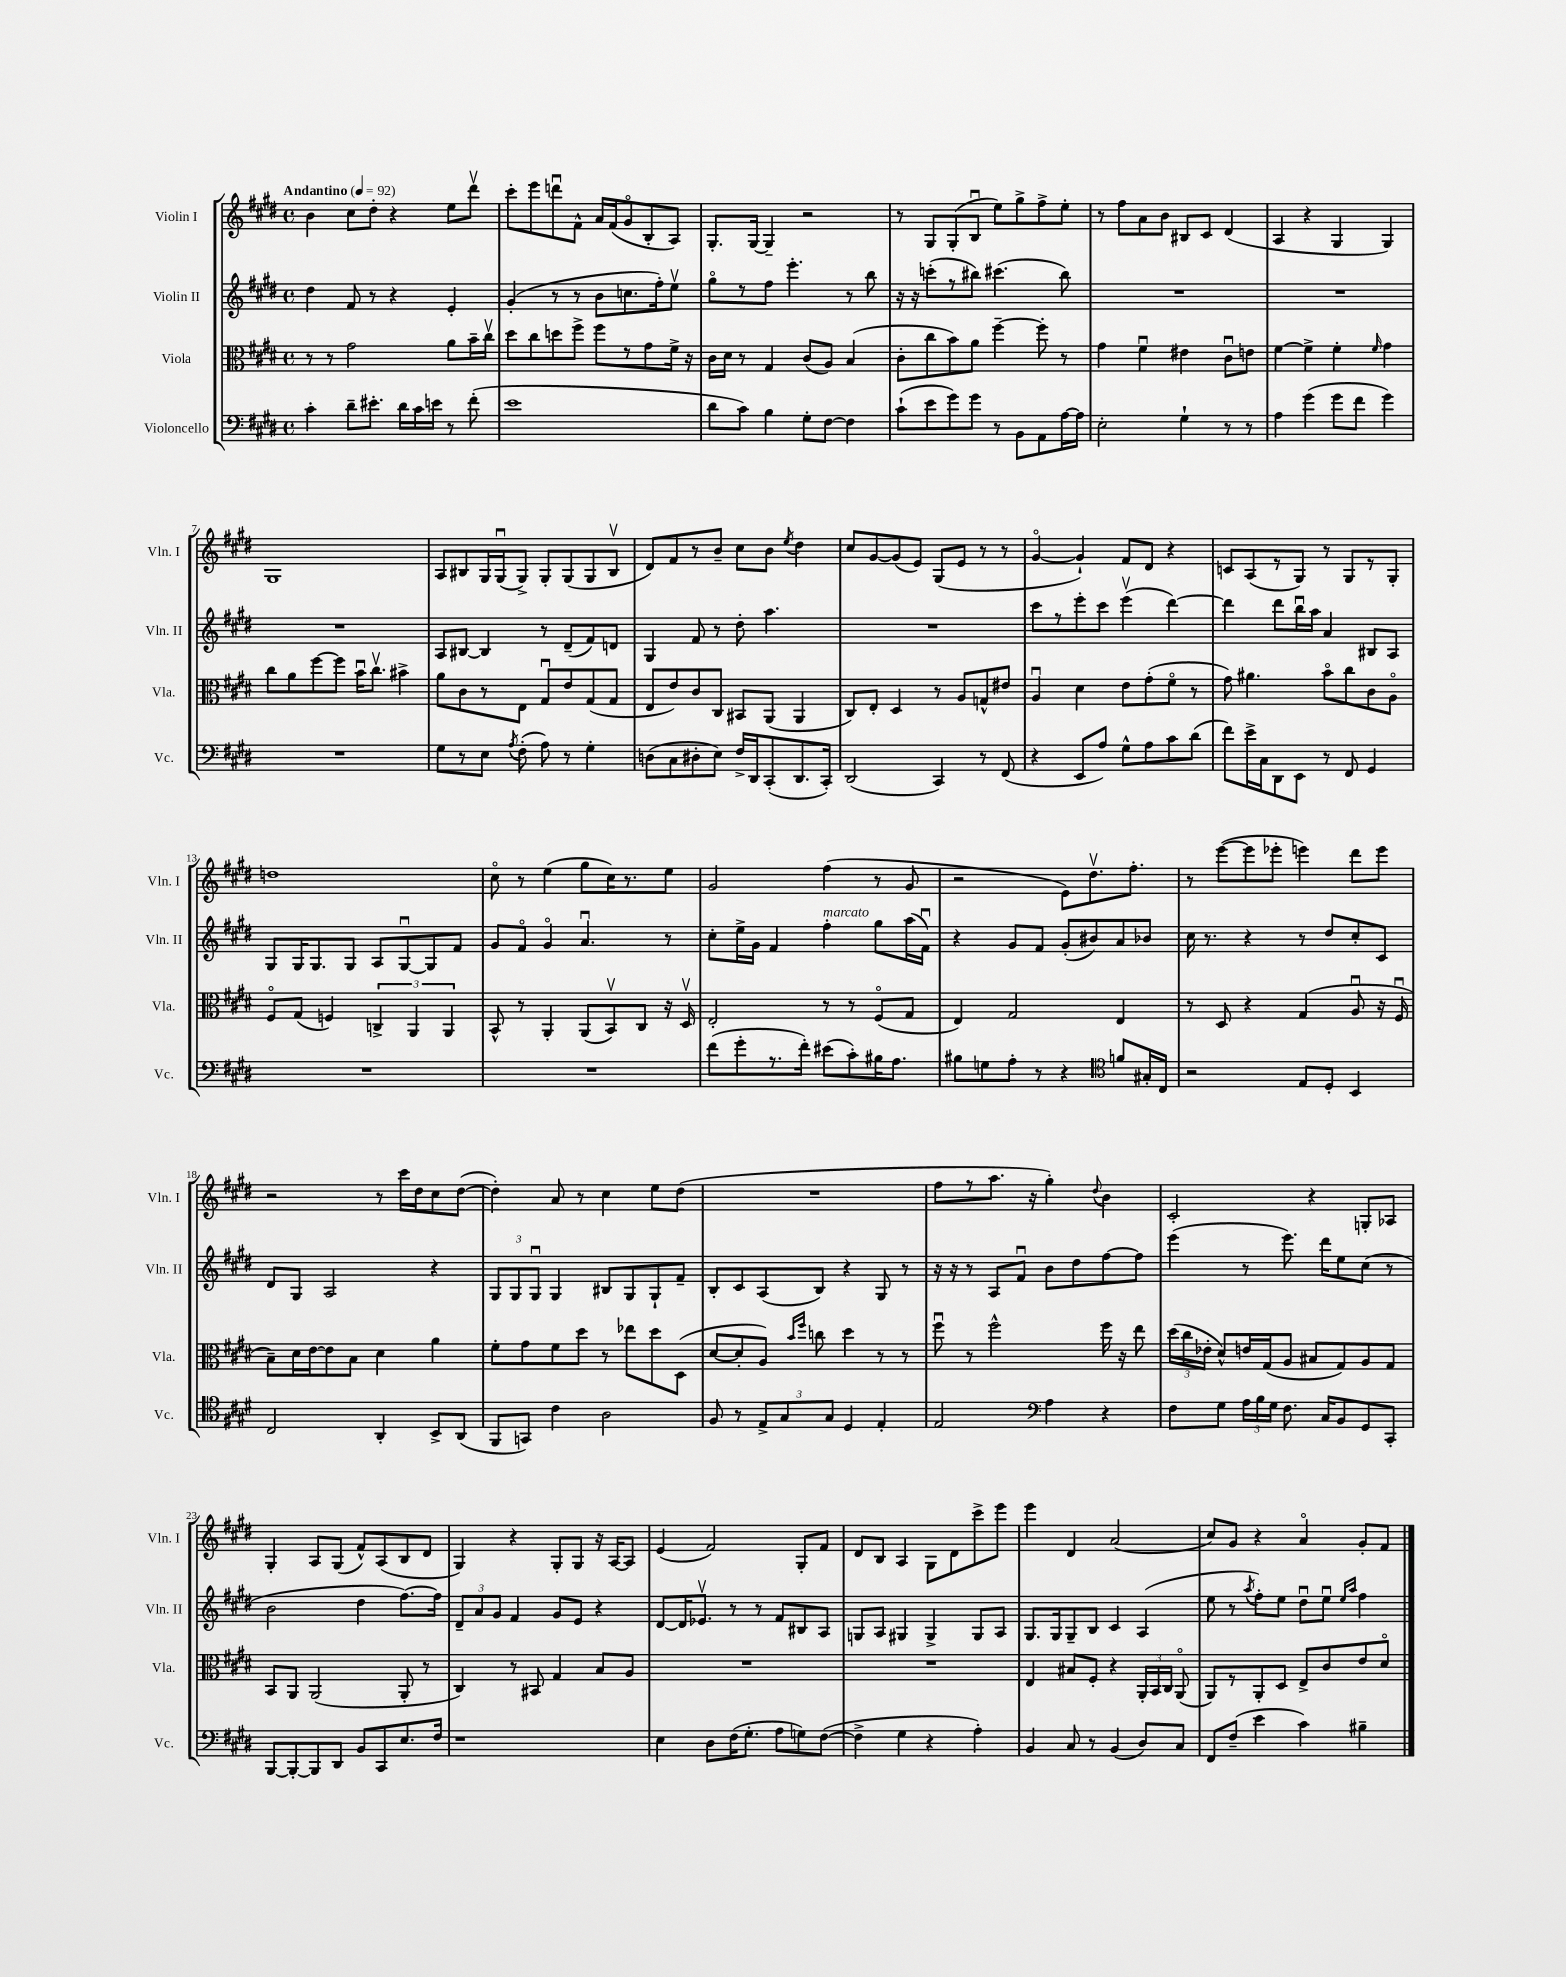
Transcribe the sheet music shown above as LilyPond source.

<<
\new StaffGroup <<
\new Staff = "s0" \with { instrumentName = "Violin I" shortInstrumentName = "Vln. I" } {
    \clef treble \key e \major \defaultTimeSignature \time 4/4 \tempo "Andantino" 4 = 92
    \autoBeamOff b'4 cis''8[ dis''8]-. r4 e''8[ dis'''8]\upbow |
    cis'''8[-. e'''8 d'''8\downbow fis'8]-^ a'16[ fis'16( gis'8\flageolet b8-. a8]) |
    gis8.[-. gis16]~ gis4-- r2 |
    r8 gis8[ gis8-.( b8]\downbow e''8[) gis''8-> fis''8-> e''8]-. |
    r8 fis''8[ a'8 b'8] bis8[ cis'8] dis'4( |
    a4 r4 gis4 gis4) |
    gis1 |
    a8[ bis8 gis16 gis16\downbow( gis8]->) gis8[-. gis8( gis8 bis8]\upbow |
    dis'8[) fis'8 r8 b'8]-- cis''8[ b'8] \acciaccatura { e''8 } dis''4 |
    cis''8[ gis'8~ gis'8( e'8]) gis8[( e'8] r8 r8 |
    gis'4~\flageolet gis'4-!) fis'8[ dis'8] r4 |
    c'8[ a8( r8 gis8]) r8 gis8[ r8 gis8]-. |
    d''1 |
    cis''8\flageolet r8 e''4( gis''8[ cis''16) r8. e''8] |
    gis'2 fis''4( r8 gis'8 |
    r2 e'8[) dis''8.\upbow fis''8.]-. |
    r8 e'''8[~( e'''8 ees'''8]-. e'''4) dis'''8[ e'''8] |
    r2 r8 cis'''16[ dis''16 cis''8 dis''8]~( |
    dis''4-.) a'8 r8 cis''4 e''8[ dis''8]( |
    R1 |
    fis''8[ r8 a''8.] r16 gis''4-.) \appoggiatura { dis''8 } b'4 |
    cis'2-. r4 g8[-. aes8] |
    gis4-. a8[ gis8]( fis'8[-^) a8( b8 dis'8] |
    gis4) r4 gis8[-. gis8] r16 a16[~ a8] |
    e'4( fis'2) gis8[-. fis'8] |
    dis'8[ b8] a4 gis8[ dis'8 cis'''8-> e'''8] |
    e'''4 dis'4 a'2( |
    cis''8[) gis'8] r4 a'4\flageolet gis'8[-. fis'8] \bar "|." |
}
\new Staff = "s1" \with { instrumentName = "Violin II" shortInstrumentName = "Vln. II" } {
    \clef treble \key e \major \defaultTimeSignature \time 4/4
    \autoBeamOff dis''4 fis'8 r8 r4 e'4-. |
    gis'4-.( r8 r8 b'8[ c''8. fis''16-.) e''8]\upbow |
    gis''8[\flageolet r8 fis''8] e'''4.-. r8 b''8 |
    r16 r16 c'''8[-.( r8 bis''8]) cis'''4.( bis''8) |
    R1 |
    R1 |
    R1 |
    a8[ bis8]~ bis4 r8 dis'8[--( fis'8) d'8] |
    gis4 fis'8 r8 dis''8-. a''4. |
    R1 |
    cis'''8[ r8 e'''8-. cis'''8] e'''4\upbow( dis'''4~) |
    dis'''4 dis'''8[ b''16\downbow a''16] a'4 bis8[ a8] |
    gis8[ gis16 gis8. gis8] a8[ gis8~\downbow gis8 fis'8] |
    gis'8[ fis'8]\flageolet gis'4\flageolet a'4.\downbow r8 |
    cis''8[-. e''16-> gis'16] fis'4 fis''4-.^\markup { \italic "marcato" } gis''8[ a''16( fis'16]\downbow) |
    r4 gis'8[ fis'8] gis'8[-.( bis'8) a'8 bes'8] |
    cis''16 r8. r4 r8 dis''8[ cis''8-. cis'8] |
    dis'8[ gis8] a2 r4 |
    \tuplet 3/2 { gis8[ gis8 gis8]\downbow } gis4 bis8[ gis8 gis8-! fis'8]-- |
    b8[-. cis'8 a8( b8]) r4 gis8 r8 |
    r16 r16 r8 a8[ fis'8]\downbow b'8[ dis''8 fis''8~ fis''8] |
    e'''4( r8 e'''8.) dis'''16[ e''8 cis''8]( r8 |
    b'2 dis''4 fis''8.[~) fis''16] |
    \tuplet 3/2 { dis'8[-- a'8 gis'8] } fis'4 gis'8[ e'8] r4 |
    dis'8[~ dis'16 ees'8.]\upbow r8 r8 fis'8[ bis8 a8] |
    g8[ a8] gis4 gis4-> gis8[ a8] |
    gis8.[ gis16 gis8-- b8] cis'4 a4( |
    e''8 r8 \acciaccatura { a''8 } fis''8[-.) e''8] dis''8[\downbow e''8]\downbow \grace { e''16[ a''16] } fis''4 \bar "|." |
}
\new Staff = "s2" \with { instrumentName = "Viola" shortInstrumentName = "Vla." } {
    \clef alto \key e \major \defaultTimeSignature \time 4/4
    \autoBeamOff r8 r8 gis'2 a'8[ b'16-- cis''16]\upbow |
    dis''8[ cis''8 d''8 fis''8]-> fis''8[ r8 gis'8 fis'16]-> r16 |
    cis'16[ dis'16] r8 gis4 cis'8[( a8]) b4( |
    cis'8[-. cis''8 b'8) a'8] fis''4~-- fis''8-. r8 |
    gis'4 fis'4\downbow eis'4 cis'8[\downbow e'8] |
    fis'4~ fis'4-> fis'4-. \grace { fis'16 } gis'4 |
    cis''8[ a'8 fis''8~ fis''8] b'16[\downbow cis''8.]\upbow bis'4-> |
    a'8[ cis'8 r8 e8] gis8[\downbow e'8 gis8( gis8] |
    e8[ e'8) cis'8 cis8] bis,8[ a,8]( a,4 |
    cis8[) e8]-. dis4 r8 a8[ g8-^ eis'8] |
    a4\downbow dis'4 e'8[ gis'8-.( fis'8]\flageolet r8 |
    gis'8) ais'4. b'8[\flageolet cis''8 cis'8 a8]\flageolet |
    fis8[\flageolet gis8]( f4) \tuplet 3/2 { c4-> a,4 a,4 } |
    b,8-^ r8 a,4-. a,8[( b,8\upbow) cis8] r16 dis16\upbow |
    e2-. r8 r8 fis8[\flageolet( gis8] |
    e4) gis2 e4 |
    r8 dis8 r4 gis4( a8\downbow r16 fis16\downbow |
    b8[--) dis'16 e'16~ e'8 b8] dis'4 a'4 |
    fis'8[-. gis'8 fis'8 dis''8] r8 ees''8[ dis''8 dis8]( |
    dis'8[~ dis'8-. a8]) \grace { b'16[ fis''16] } c''8 dis''4 r8 r8 |
    fis''8\downbow r8 fis''2-^ fis''16 r16 e''8 |
    \tuplet 3/2 { dis''16[( cis''16 ees'16]-. } dis'8[-^) e'16 gis16( a8] bis8[ gis8) a8 gis8] |
    b,8[ a,8] a,2( a,8-. r8 |
    cis4) r8 bis,8 gis4 b8[ a8] |
    R1 |
    R1 |
    e4 bis8[ fis8]-. r4 \tuplet 3/2 { a,16[-. b,16 cis16] } a,8\flageolet( |
    a,8[) r8 a,8-. dis8] e8[-> cis'8 e'8 dis'8]\flageolet \bar "|." |
}
\new Staff = "s3" \with { instrumentName = "Violoncello" shortInstrumentName = "Vc." } {
    \clef bass \key e \major \defaultTimeSignature \time 4/4
    \autoBeamOff cis'4-. dis'8[-- eis'8.]-. dis'16[ cis'16 e'16] r8 fis'8-.( |
    e'1 |
    dis'8[ cis'8]) b4 gis8[-. fis8]~ fis4 |
    cis'8[-!( e'8 gis'8) gis'8] r8 b,8[ a,8 a16~ a16] |
    e2-. gis4-! r8 r8 |
    a4 gis'4( gis'8[ fis'8] gis'4) |
    R1 |
    gis8[ r8 e8] \acciaccatura { a8 } fis8-.( a8) r8 gis4-. |
    d8[( cis8 dis8-. e8]) fis16[-> dis,16 cis,8-.( dis,8. cis,16]-.) |
    dis,2( cis,4) r8 fis,8( |
    r4 e,8[ a8]) gis8[-^ a8 cis'8 dis'8]( |
    fis'8[) e'16-> cis16 dis,8 e,8] r8 fis,8 gis,4 |
    R1 |
    R1 |
    fis'8[( gis'8-. r8. fis'16]-.) eis'8[( cis'8-.) bis16 a8.] |
    bis8[ g8 a8]-. r8 r4 \clef tenor f'8[ gis16-. cis16] |
    r2 e8[ dis8]-. b,4 |
    cis2 a,4-. b,8[-> a,8]( |
    fis,8[ g,8]) cis'4 a2 |
    fis8 r8 \tuplet 3/2 { e8[-> gis8 gis8] } dis4 e4-. |
    e2 \clef bass a4 r4 |
    fis8[ gis8] \tuplet 3/2 { a16[ b16 gis16] } fis8. cis16[ b,8 gis,8 cis,8]-. |
    b,,8[~ b,,8~-. b,,8 dis,8] b,8[ cis,8 e8. fis16] |
    r1 |
    e4 dis8[ fis16( gis8.]-. a8[ g8) fis8]~( |
    fis4-> gis4 r4 a4-.) |
    b,4 cis8 r8 b,4( dis8[) cis8] |
    fis,8[ fis8]--( e'4 cis'4) bis4-- \bar "|." |
}
>>
>>
